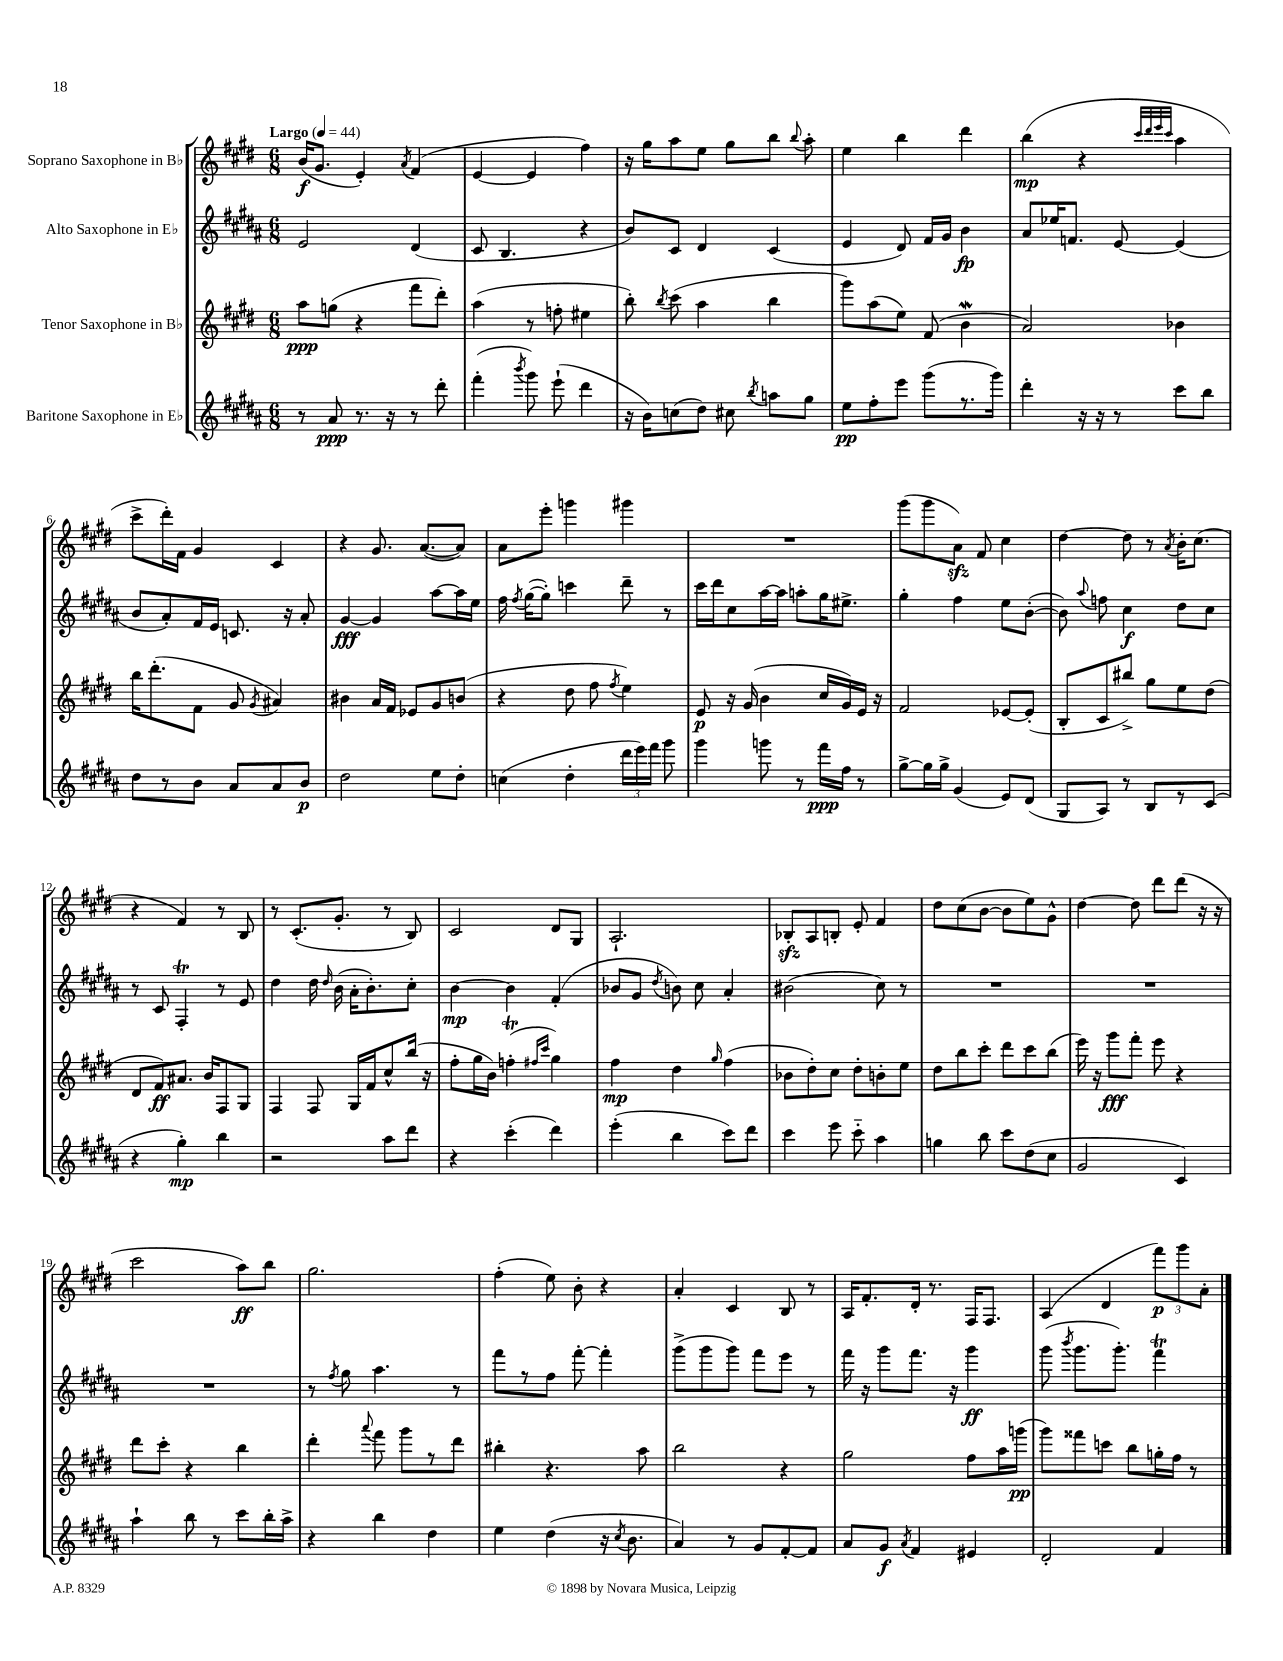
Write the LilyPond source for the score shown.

<<
\new StaffGroup <<
\new Staff = "s0" \with { instrumentName = "Soprano Saxophone in Bb" } {
    \clef treble \key e \major \numericTimeSignature \time 6/8 \tempo "Largo" 4 = 44
    \autoBeamOff b'16[\f( gis'8.] e'4-.) \acciaccatura { a'8 } fis'4( |
    e'4~ e'4 fis''4) |
    r16 gis''16[ a''8 e''8] gis''8[ b''8] \appoggiatura { b''8 } a''8-. |
    e''4 b''4 dis'''4 |
    b''4\mp( r4 \grace { cis'''32[ dis'''32 e'''32 cis'''32] } a''4 |
    cis'''8[-> dis'''16-.) fis'16] gis'4 cis'4 |
    r4 gis'8. a'8.[~( a'8]) |
    a'8[ e'''8]-. g'''4 gis'''4 |
    R2. |
    gis'''8[( gis'''8 a'8]\sfz) fis'8 cis''4 |
    dis''4~ dis''8 r8 \acciaccatura { a'8 } b'16[-. cis''8.]( |
    r4 fis'4) r8 b8 |
    r8 cis'8.[-.( gis'8.]-. r8 b8) |
    cis'2 dis'8[ gis8] |
    a2.-! |
    bes8[-.\sfz a8 b8]-. e'8-. fis'4 |
    dis''8[ cis''8( b'8]~ b'8[ e''8) gis'8]-^ |
    dis''4~ dis''8 dis'''8[ dis'''8]( r16 r16 |
    cis'''2 a''8[\ff) b''8] |
    gis''2. |
    fis''4-.( e''8) b'8-. r4 |
    a'4-. cis'4 b8 r8 |
    a16[ fis'8.-. dis'16]-. r8. fis16[ fis8.] |
    a4( dis'4 \tuplet 3/2 { fis'''8[\p) gis'''8 a'8]-. } \bar "|." |
}
\new Staff = "s1" \with { instrumentName = "Alto Saxophone in Eb" } {
    \clef treble \key b \major \numericTimeSignature \time 6/8
    \autoBeamOff e'2 dis'4( |
    cis'8 b4. r4 |
    b'8[) cis'8] dis'4 cis'4( |
    e'4 dis'8) fis'16[ gis'16] b'4\fp |
    ais'8[ ees''16 f'8.] e'8~ e'4( |
    b'8[ ais'8-.) fis'16 e'16] c'8. r16 ais'8-. |
    gis'4~\fff gis'4 ais''8[~ ais''16 e''16] |
    fis''16 \acciaccatura { fis''8 } gis''16[~( gis''8]-.) c'''4 dis'''8-- r8 |
    cis'''16[ dis'''16 cis''8 ais''16~ ais''16] a''8[-. gis''16 eis''8.]-> |
    gis''4-. fis''4 e''8[ b'8]~-.( |
    b'8) \appoggiatura { ais''8 } f''8 cis''4\f dis''8[ cis''8] |
    r8 cis'8 fis4-.\trill r8 e'8 |
    dis''4 dis''16 \grace { dis''16 } b'16( ais'16[-. b'8.-.) cis''8]-. |
    b'4~\mp b'4 fis'4-.( |
    bes'8[ gis'8] \acciaccatura { dis''8 } b'8) cis''8 ais'4-. |
    bis'2( cis''8) r8 |
    R2. |
    R2. |
    R2. |
    r8 \acciaccatura { fis''8 } gis''8 ais''4. r8 |
    fis'''8[ r8 fis''8] fis'''8~-. fis'''4-. |
    gis'''8[->( gis'''8 gis'''8]) fis'''8[ e'''8] r8 |
    fis'''16 r16 gis'''8[ fis'''8.] r16 gis'''4\ff |
    gis'''8( \acciaccatura { b'''8 } gis'''8.[ gis'''8.]-.) fis'''4\trill \bar "|." |
}
\new Staff = "s2" \with { instrumentName = "Tenor Saxophone in Bb" } {
    \clef treble \key e \major \numericTimeSignature \time 6/8
    \autoBeamOff a''8[\ppp g''8]( r4 fis'''8[ dis'''8]-.) |
    a''4( r8 f''8-. eis''4 |
    b''8-.) \acciaccatura { b''8 } cis'''8( a''4 b''4 |
    gis'''8[) a''8( e''8]) fis'8( b'4\mordent |
    a'2) bes'4 |
    b''16[ dis'''8.-.( fis'8] gis'8 \acciaccatura { gis'8 } ais'4) |
    bis'4 a'16[ fis'16] ees'8[ gis'8 b'8]( |
    r4 dis''8 fis''8 \acciaccatura { fis''8 } e''4) |
    e'8\p r16 gis'16( b'4 cis''16[ gis'16) e'16] r16 |
    fis'2 ees'8[~ ees'8]-.( |
    b8[-. cis'8 bis''8]->) gis''8[ e''8 dis''8]( |
    dis'8[ fis'8\ff) ais'8.] b'16[ fis8 gis8] |
    fis4 fis8 gis16[ fis'16 cis''8-^ b''16]( r16 |
    fis''8[-. gis''16 b'16]) f''4-.\trill( \grace { fis''16[ cis'''16] } gis''4) |
    fis''4\mp dis''4 \grace { gis''16 } fis''4( |
    bes'8[ dis''8-.) cis''8] dis''8[-. b'8-. e''8] |
    dis''8[ b''8 cis'''8]-. dis'''8[ cis'''8 b''8]( |
    e'''16) r16 gis'''8[\fff fis'''8]-. e'''8 r4 |
    dis'''8[ cis'''8]-. r4 b''4 |
    dis'''4-. \appoggiatura { a'''8 } fis'''8 gis'''8[ r8 dis'''8] |
    bis''4-. r4. a''8 |
    b''2 r4 |
    gis''2 fis''8[ a''16 g'''16]\pp( |
    gis'''8[) fisis'''8 c'''8] b''8[ g''16-. fis''16] r8 \bar "|." |
}
\new Staff = "s3" \with { instrumentName = "Baritone Saxophone in Eb" } {
    \clef treble \key b \major \numericTimeSignature \time 6/8
    \autoBeamOff r8 ais'8\ppp r8. r16 r8 dis'''8-. |
    fis'''4-.( \acciaccatura { b'''8 } gis'''8) e'''8-!( dis'''4 |
    r16 b'16[) c''8( dis''8]) cis''8 \acciaccatura { b''8 } a''8[ gis''8] |
    e''8[\pp fis''8-. e'''8] gis'''8[( r8. gis'''16]) |
    dis'''4-. r16 r16 r8 cis'''8[ b''8] |
    dis''8[ r8 b'8] ais'8[ ais'8 b'8]\p |
    dis''2 e''8[ dis''8]-. |
    c''4( dis''4-. \tuplet 3/2 { dis'''16[ e'''16) fis'''16] } gis'''8 |
    gis'''4 g'''8 r8 fis'''16[\ppp fis''16] r8 |
    gis''8[~-> gis''16 gis''16]-> gis'4( e'8[) dis'8]( |
    gis8[ ais8]) r8 b8[ r8 cis'8]( |
    r4 gis''4-.\mp) b''4 |
    r2 ais''8[ dis'''8] |
    r4 cis'''4-.( dis'''4) |
    e'''4-.( b''4 cis'''8[) dis'''8] |
    cis'''4 e'''8 cis'''8-_ ais''4 |
    g''4 b''8 cis'''8[ dis''8( cis''8] |
    gis'2 cis'4) |
    ais''4-! b''8 r8 cis'''8[ b''16-. ais''16]-> |
    r4 b''4 dis''4 |
    e''4 dis''4( r16 \acciaccatura { cis''8 } b'8. |
    ais'4) r8 gis'8[ fis'8~-. fis'8] |
    ais'8[ gis'8]\f \acciaccatura { ais'8 } fis'4 eis'4 |
    dis'2-. fis'4 \bar "|." |
}
>>
>>
